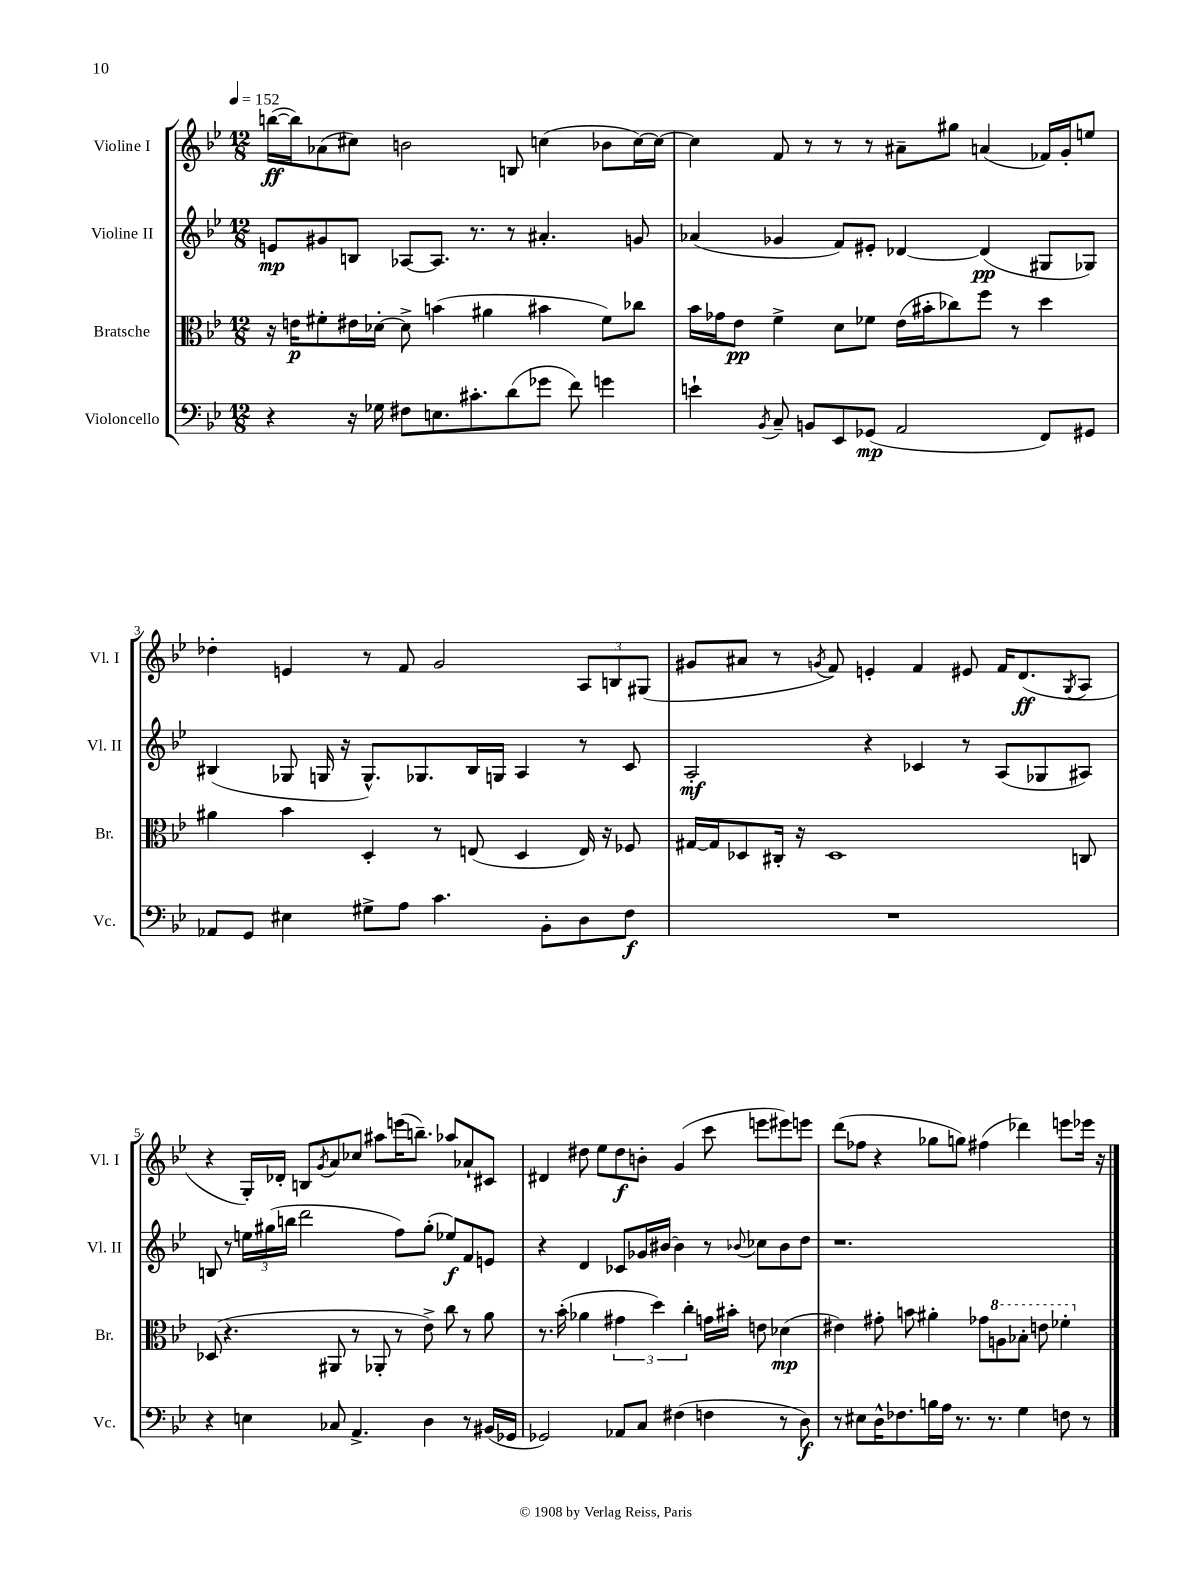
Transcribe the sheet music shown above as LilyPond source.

<<
\new StaffGroup <<
\new Staff = "s0" \with { instrumentName = "Violine I" shortInstrumentName = "Vl. I" } {
    \clef treble \key bes \major \numericTimeSignature \time 12/8 \tempo 4 = 152
    b''16~\ff( b''16) aes'8( cis''8) b'2 b8 c''4( bes'8 c''16~) c''16~ |
    c''4 f'8 r8 r8 r8 ais'8-- gis''8 a'4( fes'16) g'16-. e''8 |
    des''4-. e'4 r8 f'8 g'2 \tuplet 3/2 { a8 b8 gis8( } |
    gis'8 ais'8 r8 \acciaccatura { g'8 } f'8) e'4-. f'4 eis'8 f'16 d'8.\ff( \acciaccatura { g8 } a8 |
    r4 g16-.) des'16-. b8 \acciaccatura { g'8 } a'8 ces''8 ais''8 e'''16( b''8.--) aes''8 aes'8-! cis'8 |
    dis'4 dis''8 ees''8 dis''8\f b'8-. g'4( c'''8 e'''8 eis'''8) e'''8 |
    d'''8( fes''8 r4 ges''8 g''8) fis''4( des'''4) e'''8 ees'''16 r16 \bar "|." |
}
\new Staff = "s1" \with { instrumentName = "Violine II" shortInstrumentName = "Vl. II" } {
    \clef treble \key bes \major \numericTimeSignature \time 12/8
    e'8\mp gis'8 b8 aes8~ aes8. r8. r8 ais'4.-. g'8 |
    aes'4( ges'4 f'8) eis'8-. des'4~ des'4\pp( gis8 ges8) |
    bis4( ges8 g16 r16 g8.-^) ges8. bis16 g16 a4 r8 c'8 |
    a2-.\mf r4 ces'4 r8 a8( ges8 ais8) |
    b8 r8 \tuplet 3/2 { e''16 gis''16( b''16 } d'''2 f''8) gis''8-.( ees''8\f) f'8 e'8 |
    r4 d'4 ces'8 ges'16 bis'16~ bis'4 r8 \appoggiatura { bes'8 } ces''8 bes'8 d''8 |
    r1. \bar "|." |
}
\new Staff = "s2" \with { instrumentName = "Bratsche" shortInstrumentName = "Br." } {
    \clef alto \key bes \major \numericTimeSignature \time 12/8
    r16 e'16\p fis'8-. eis'16 des'16~-. des'8-> b'4( ais'4 bis'4 fis'8) ces''8 |
    bes'16 ges'16 ees'8\pp f'4-> d'8 fes'8 ees'16( bis'16-. ces''8) f''8 r8 d''4 |
    ais'4 bes'4 d4-. r8 e8( d4 e16) r16 fes8 |
    gis16~ gis16 des8 cis16-. r16 des1 c8 |
    des8( r4. ais,8 r8 aes,8-. r8 ees'8->) c''8 r8 a'8 |
    r8. bes'16-.( aes'4 \tuplet 3/2 { gis'4 d''4) c''4-. } g'16 bis'16-. e'8 des'4\mp( |
    eis'4) gis'8-. b'8 ais'4-. ges'8 \ottava #1 a'8 bes'8-. e''8 fes''4-. \ottava #0 \bar "|." |
}
\new Staff = "s3" \with { instrumentName = "Violoncello" shortInstrumentName = "Vc." } {
    \clef bass \key bes \major \numericTimeSignature \time 12/8
    r4 r16 ges16 fis8 e8. cis'8.-. d'8( ges'8 f'8) g'4 |
    e'4-! \acciaccatura { bes,8 } c8-- b,8 ees,8 ges,8\mp( a,2 f,8) gis,8 |
    aes,8 g,8 eis4 gis8-> a8 c'4. bes,8-. d8 f8\f |
    R1. |
    r4 e4 ces8 a,4.-> d4 r8 bis,16( ges,16 |
    ges,2) aes,8 c8 fis4( f4 r8 d8\f) |
    r8 eis8 d16-^ fes8. b16 a16 r8. r8. g4 f8 r8 \bar "|." |
}
>>
>>
